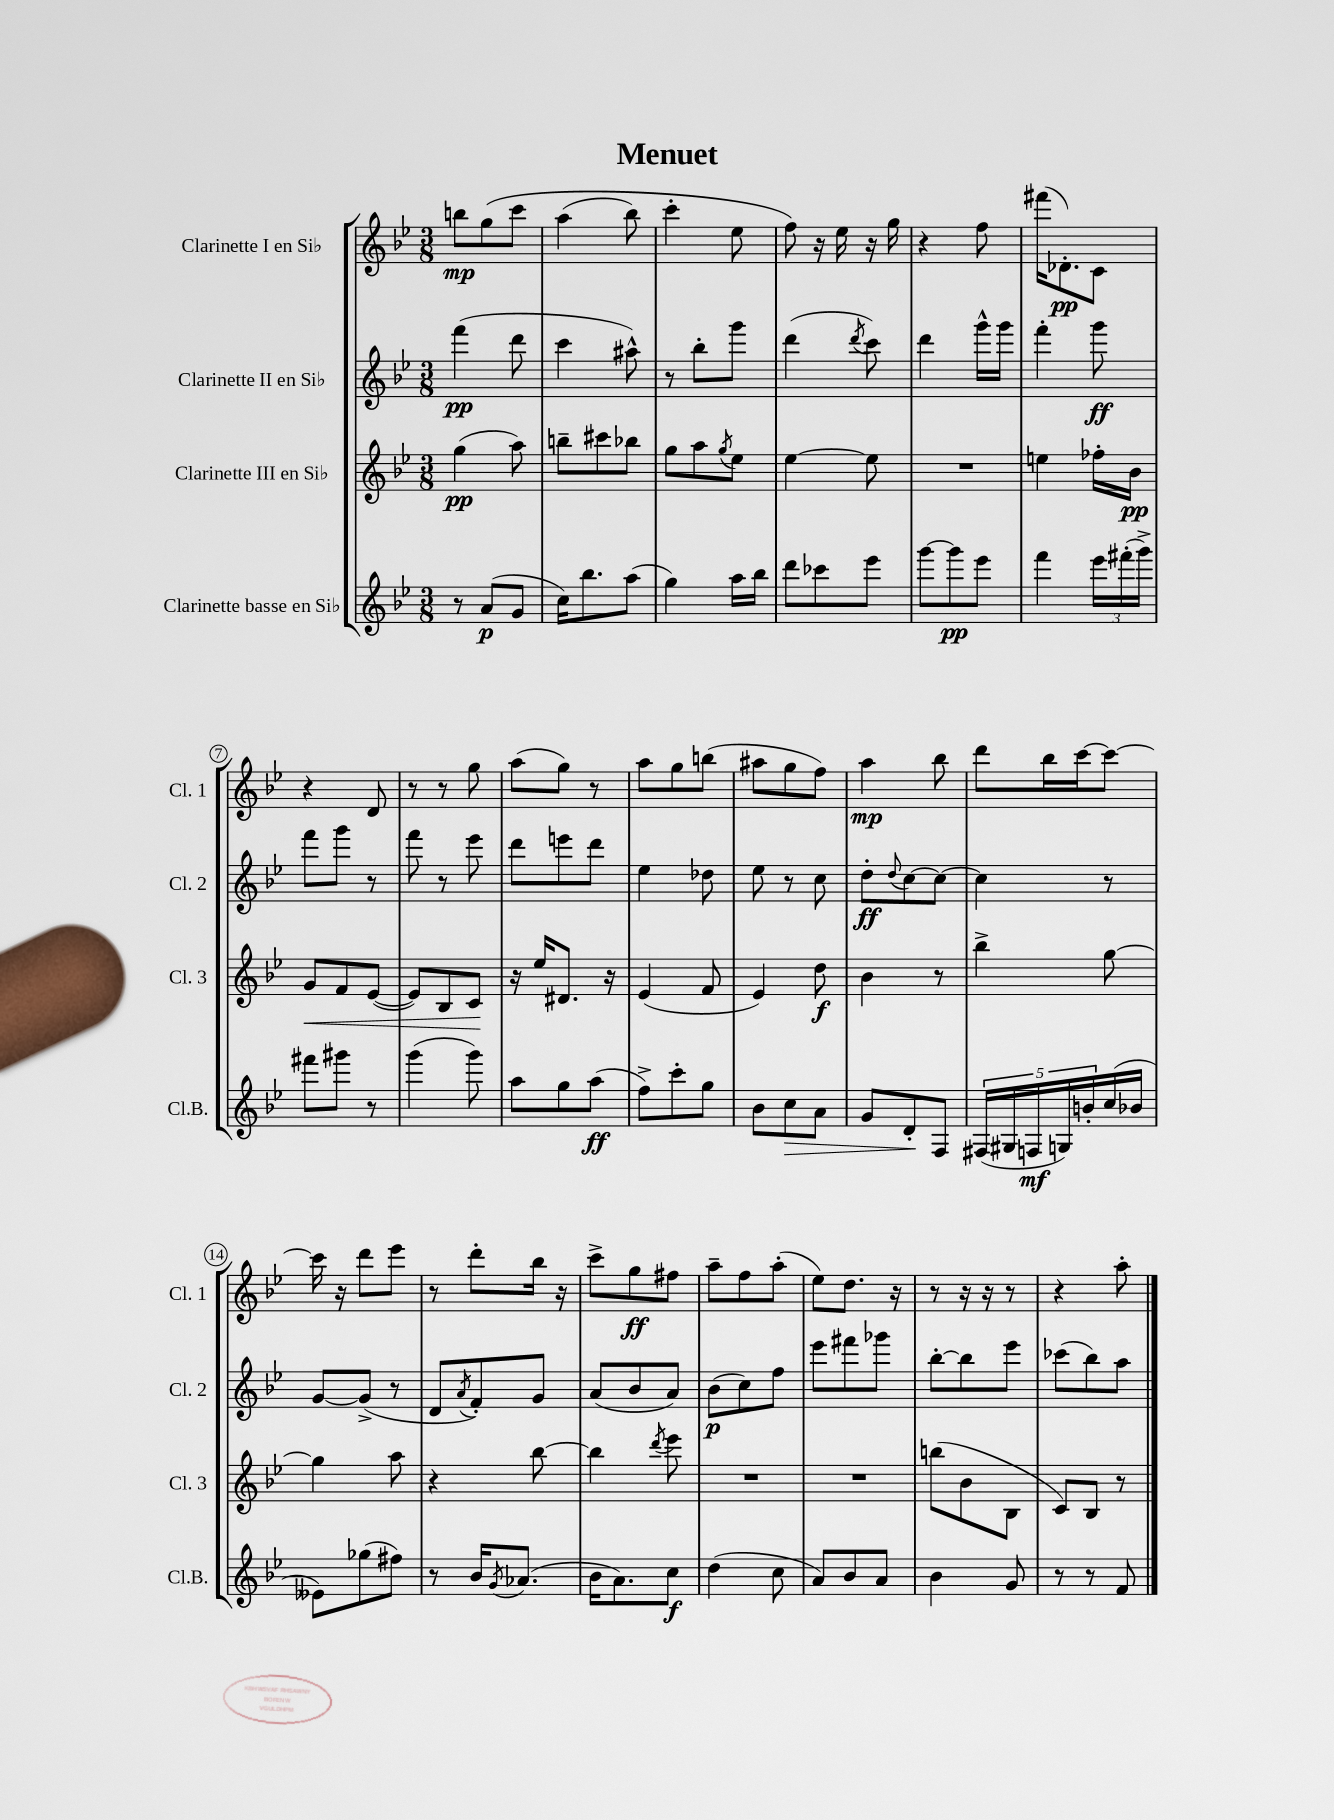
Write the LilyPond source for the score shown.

\header { title = "Menuet" }
<<
\new StaffGroup <<
\new Staff = "s0" \with { instrumentName = "Clarinette I en Sib" shortInstrumentName = "Cl. 1" } {
    \clef treble \key bes \major \numericTimeSignature \time 3/8
    b''8\mp g''8\( c'''8 |
    a''4( bes''8) |
    c'''4-. ees''8 |
    f''8\) r16 ees''16 r16 g''16 |
    r4 f''8 |
    fis'''16( des'8.-.\pp) c'8 |
    r4 d'8 |
    r8 r8 g''8 |
    a''8( g''8) r8 |
    a''8 g''8 b''8( |
    ais''8 g''8 f''8) |
    a''4\mp bes''8 |
    d'''8 bes''16 c'''16~ c'''8~ |
    c'''16 r16 d'''8 ees'''8 |
    r8 d'''8-. bes''16 r16 |
    c'''8-> g''8\ff fis''8 |
    a''8-- f''8 a''8-.( |
    ees''8) d''8. r16 |
    r8 r16 r16 r8 |
    r4 a''8-. \bar "|." |
}
\new Staff = "s1" \with { instrumentName = "Clarinette II en Sib" shortInstrumentName = "Cl. 2" } {
    \clef treble \key bes \major \numericTimeSignature \time 3/8
    f'''4\pp( d'''8 |
    c'''4 ais''8-^) |
    r8 bes''8-. g'''8 |
    d'''4( \acciaccatura { d'''8 } c'''8) |
    d'''4 g'''16-^ g'''16 |
    f'''4-. g'''8\ff |
    f'''8 g'''8 r8 |
    f'''8 r8 ees'''8 |
    d'''8 e'''8 d'''8 |
    ees''4 des''8 |
    ees''8 r8 c''8 |
    d''8-.\ff \appoggiatura { d''8 } c''8~ c''8~ |
    c''4 r8 |
    g'8~ g'8->( r8 |
    d'8 \acciaccatura { a'8 } f'8-.) g'8 |
    a'8( bes'8 a'8) |
    bes'8\p( c''8) f''8 |
    ees'''8 fis'''8 ges'''8 |
    bes''8~-. bes''8 ees'''8 |
    ces'''8( bes''8) a''8 \bar "|." |
}
\new Staff = "s2" \with { instrumentName = "Clarinette III en Sib" shortInstrumentName = "Cl. 3" } {
    \clef treble \key bes \major \numericTimeSignature \time 3/8
    g''4\pp( a''8) |
    b''8-- cis'''8 bes''8 |
    g''8 a''8 \acciaccatura { g''8 } ees''8 |
    ees''4~ ees''8 |
    R4. |
    e''4 fes''16-. bes'16\pp |
    g'8\< f'8 ees'8~( |
    ees'8) bes8 c'8\! |
    r16 ees''16 dis'8. r16 |
    ees'4( f'8 |
    ees'4) d''8\f |
    bes'4 r8 |
    bes''4-> g''8~ |
    g''4 a''8 |
    r4 bes''8~ |
    bes''4 \acciaccatura { d'''8 } ees'''8 |
    R4. |
    R4. |
    b''8( bes'8 bes8 |
    c'8) bes8 r8 \bar "|." |
}
\new Staff = "s3" \with { instrumentName = "Clarinette basse en Sib" shortInstrumentName = "Cl.B." } {
    \clef treble \key bes \major \numericTimeSignature \time 3/8
    r8 a'8\p( g'8 |
    c''16) bes''8. a''8( |
    g''4) a''16 bes''16 |
    d'''8 ces'''8 ees'''8 |
    g'''8~ g'''8\pp ees'''8 |
    f'''4 \tuplet 3/2 { ees'''16 fis'''16-.( g'''16->) } |
    fis'''8 gis'''8 r8 |
    g'''4( g'''8) |
    a''8 g''8 a''8\ff( |
    f''8->) c'''8-. g''8 |
    bes'8 c''8\> a'8 |
    g'8 d'8-.\! f8 |
    \tuplet 5/4 { fis16( gis16 f16\mf g16) b'16-. } c''16( bes'16 |
    eeses'8) ges''8( fis''8) |
    r8 bes'16 \acciaccatura { g'8 } aes'8.( |
    bes'16 a'8.) c''8\f |
    d''4( c''8 |
    a'8) bes'8 a'8 |
    bes'4 g'8 |
    r8 r8 f'8 \bar "|." |
}
>>
>>
\layout { \context { \Score \override BarNumber.stencil = #(make-stencil-circler 0.1 0.3 ly:text-interface::print) } }
